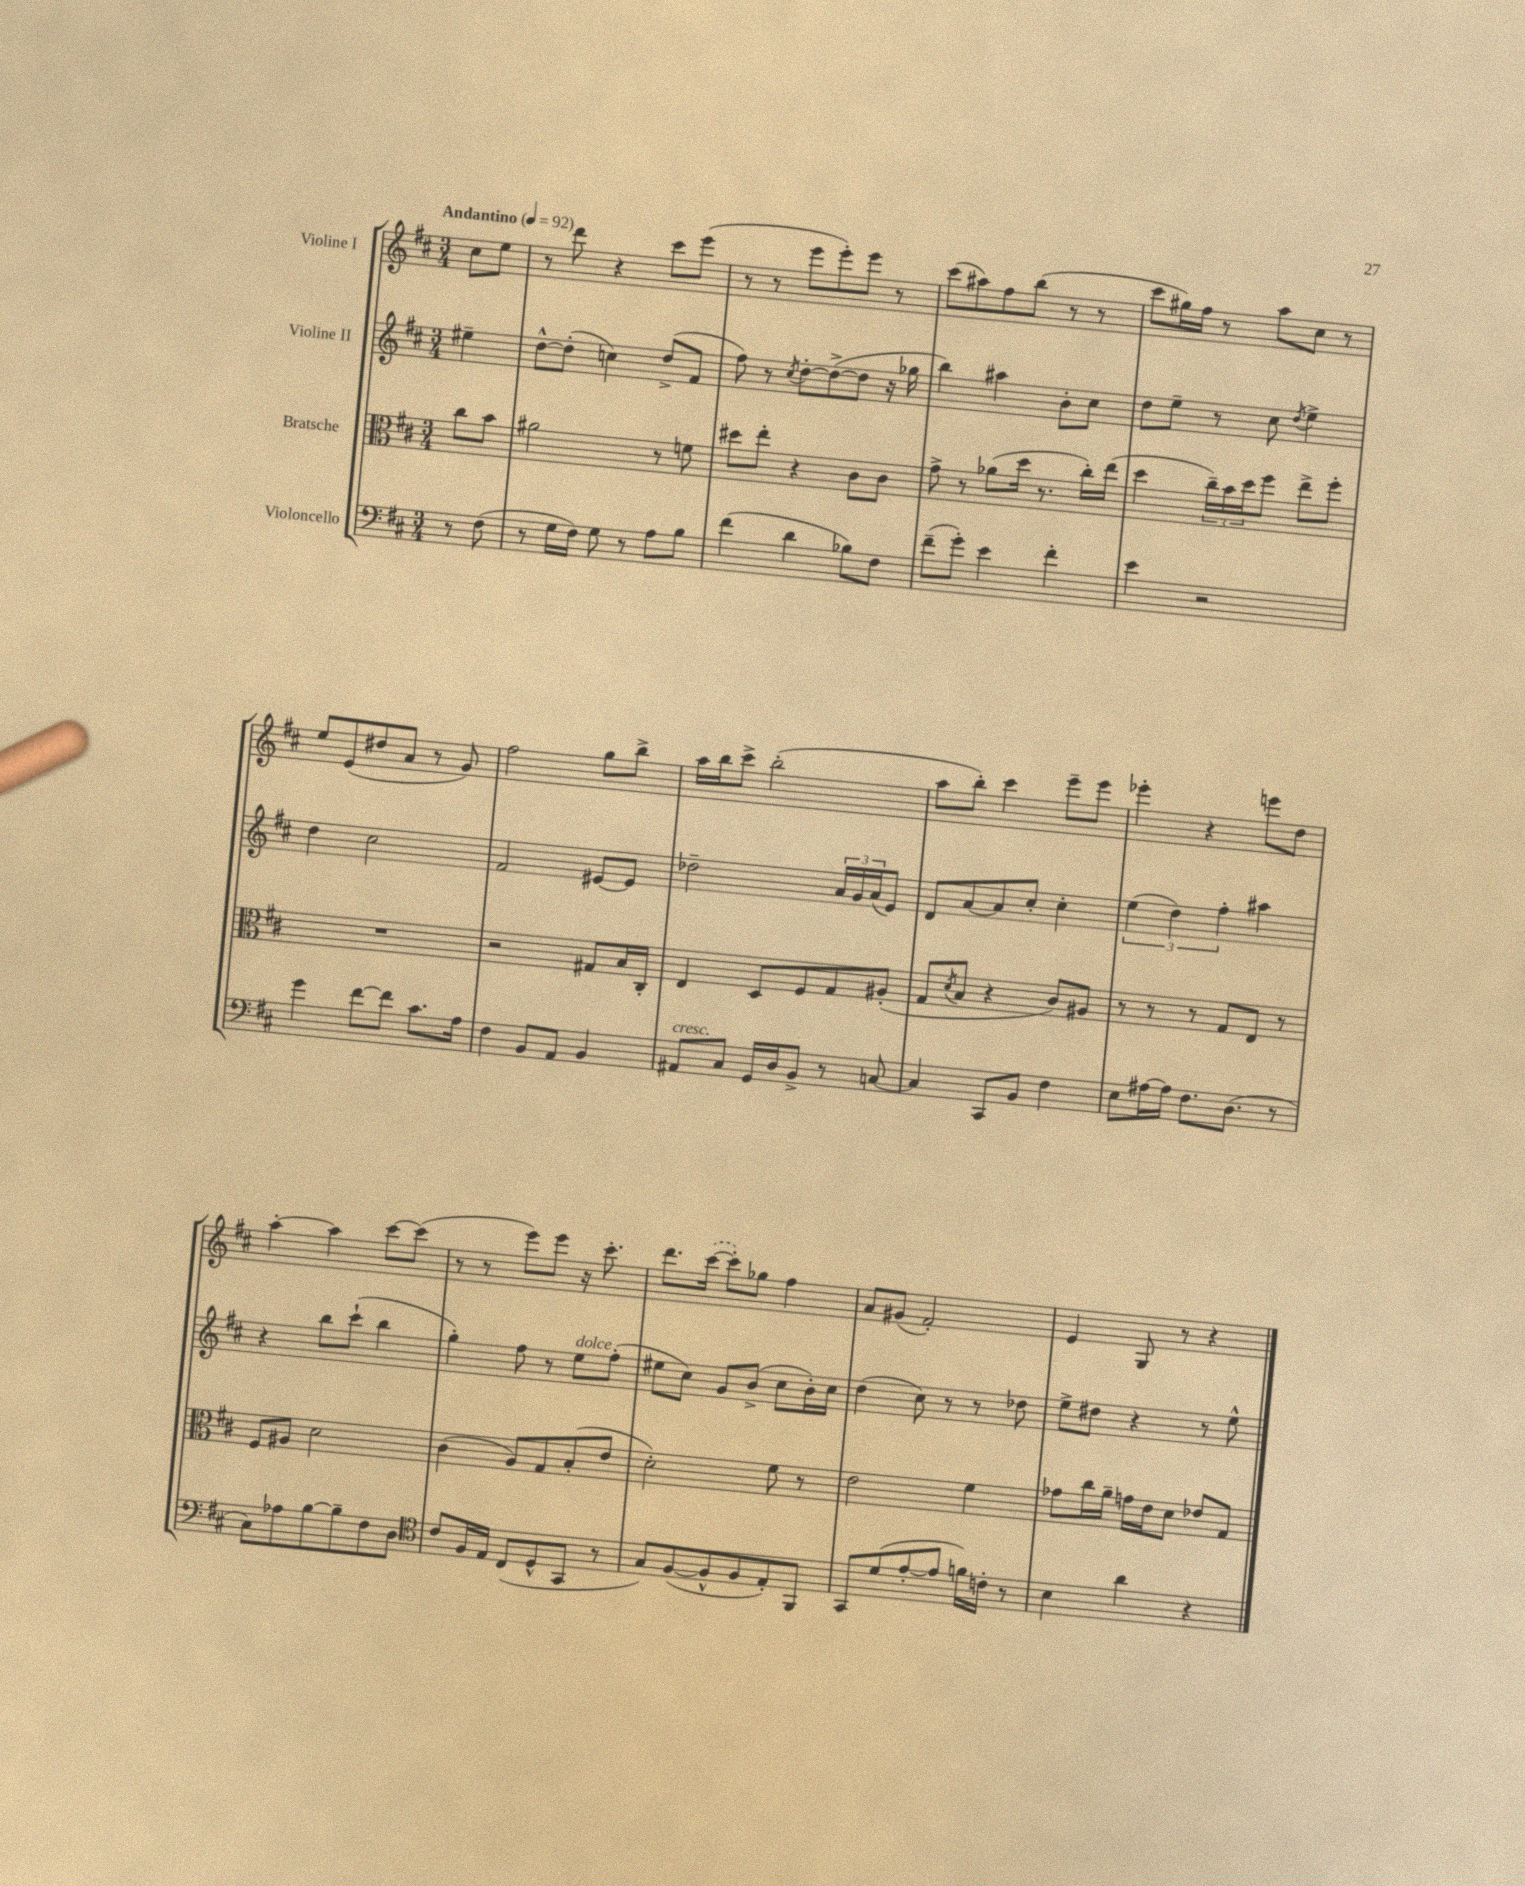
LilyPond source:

<<
\new StaffGroup <<
\new Staff = "s0" \with { instrumentName = "Violine I" } {
    \clef treble \key d \major \numericTimeSignature \time 3/4 \partial 4 \tempo "Andantino" 4 = 92
    cis''8 e''8 |
    r8 d'''8 r4 cis'''8 e'''8( |
    r8 r8 e'''8 e'''8-.) e'''8 r8 |
    cis'''8( ais''8) fis''8 b''8( r8 r8 |
    cis'''8 gis''16) fis''16 r8 a''8 cis''8 r8 |
    e''8 e'8( dis''8 a'8 r8 g'8) |
    fis''2 g''8 b''8-> |
    a''16 b''16 cis'''8-> b''2-.( |
    a''8 b''8-.) cis'''4 e'''8-- e'''8 |
    ees'''4-. r4 e'''8 d''8 |
    a''4~-. a''4 cis'''8~ cis'''8( |
    r8 r8 e'''8) e'''8 r16 cis'''8.-. |
    d'''8. \once \slurDashed cis'''16~( cis'''8-.) ges''8 fis''4 |
    a'8 gis'8( fis'2-.) |
    e'4 g8 r8 r4 \bar "|." |
}
\new Staff = "s1" \with { instrumentName = "Violine II" } {
    \clef treble \key d \major \numericTimeSignature \time 3/4 \partial 4
    eis''4-- |
    d''8~-^ d''8-.( c''4) d''8->( fis'8 |
    fis''8) r8 \acciaccatura { cis''8 } d''8~-. d''8~->( d''8 r16 ges''16 |
    b''4) ais''4 b'8-. cis''8 |
    d''8 e''8-- r8 cis''8 \acciaccatura { d''8 } e''4-> |
    d''4 cis''2 |
    fis'2 eis'8~ eis'8 |
    des''2-- \tuplet 3/2 { a'16 g'16 a'16( } e'8) |
    d'8 a'8~ a'8 cis''8-. cis''4-. |
    \tuplet 3/2 { e''4( d''4) fis''4-. } ais''4 |
    r4 b''8 cis'''8-!( b''4 |
    g''4-.) fis''8 r8 e''8^\markup { \italic "dolce" } fis''8-.( |
    eis''8 cis''8) g'8 b'8->( cis''8 b'16-.) cis''16 |
    d''4( cis''8) r8 r8 des''8 |
    e''8-> dis''8 r4 r8 e''8-^ \bar "|." |
}
\new Staff = "s2" \with { instrumentName = "Bratsche" } {
    \clef alto \key d \major \numericTimeSignature \time 3/4 \partial 4
    cis''8 b'8 |
    ais'2 r8 f'8 |
    dis''8 e''8-. r4 cis'8 cis'8 |
    g'8-> r8 aes'8( d''16 r8. cis''16-.) e''16( |
    d''4 \tuplet 3/2 { cis''16--) b'16 d''16 } fis''8 e''8-> fis''8-. |
    R2. |
    r2 gis8 b16 cis16-. |
    e4 d8 fis8 g8 ais8-.( |
    g8 \acciaccatura { d'8 } b8 r4 cis'8) ais8 |
    r8 r8 r8 g8 e8 r8 |
    fis8 ais8 d'2 |
    cis'4( a8) g8 b8-.( e'8 |
    d'2-.) fis'8 r8 |
    e'2 fis'4 |
    ges'8 cis''16 a'16-- g'16 e'16 d'8 ees'8 g8 \bar "|." |
}
\new Staff = "s3" \with { instrumentName = "Violoncello" } {
    \clef bass \key d \major \numericTimeSignature \time 3/4 \partial 4
    r8 fis8( |
    r8 g16 fis16) g8 r8 a8 b8 |
    fis'4( d'4 bes8) fis8 |
    fis'8--( g'8-.) e'4 fis'4-. |
    e'4 r2 |
    g'4 fis'8~ fis'8 cis'8. a16 |
    fis4 b,8 a,8 b,4 |
    ais,8^\markup { \italic "cresc." } cis8 g,16 d16 b,8-> r8 c8~ |
    c4 cis,8 b,8 fis4 |
    e8 ais16~ ais16 fis8. d8.( r8 |
    cis8) aes8 b8~ b8-- fis8 d8 |
    \clef tenor cis'8 fis16 e16 cis8( d8-^ g,8 r8 |
    g8) fis8~( fis8-^ fis8 e8-.) fis,8 |
    g,8 d'8( e'8~-. e'8 f'16) c'16-. r8 |
    b4 a'4 r4 \bar "|." |
}
>>
>>
\layout { \context { \Score \remove "Bar_number_engraver" } }
